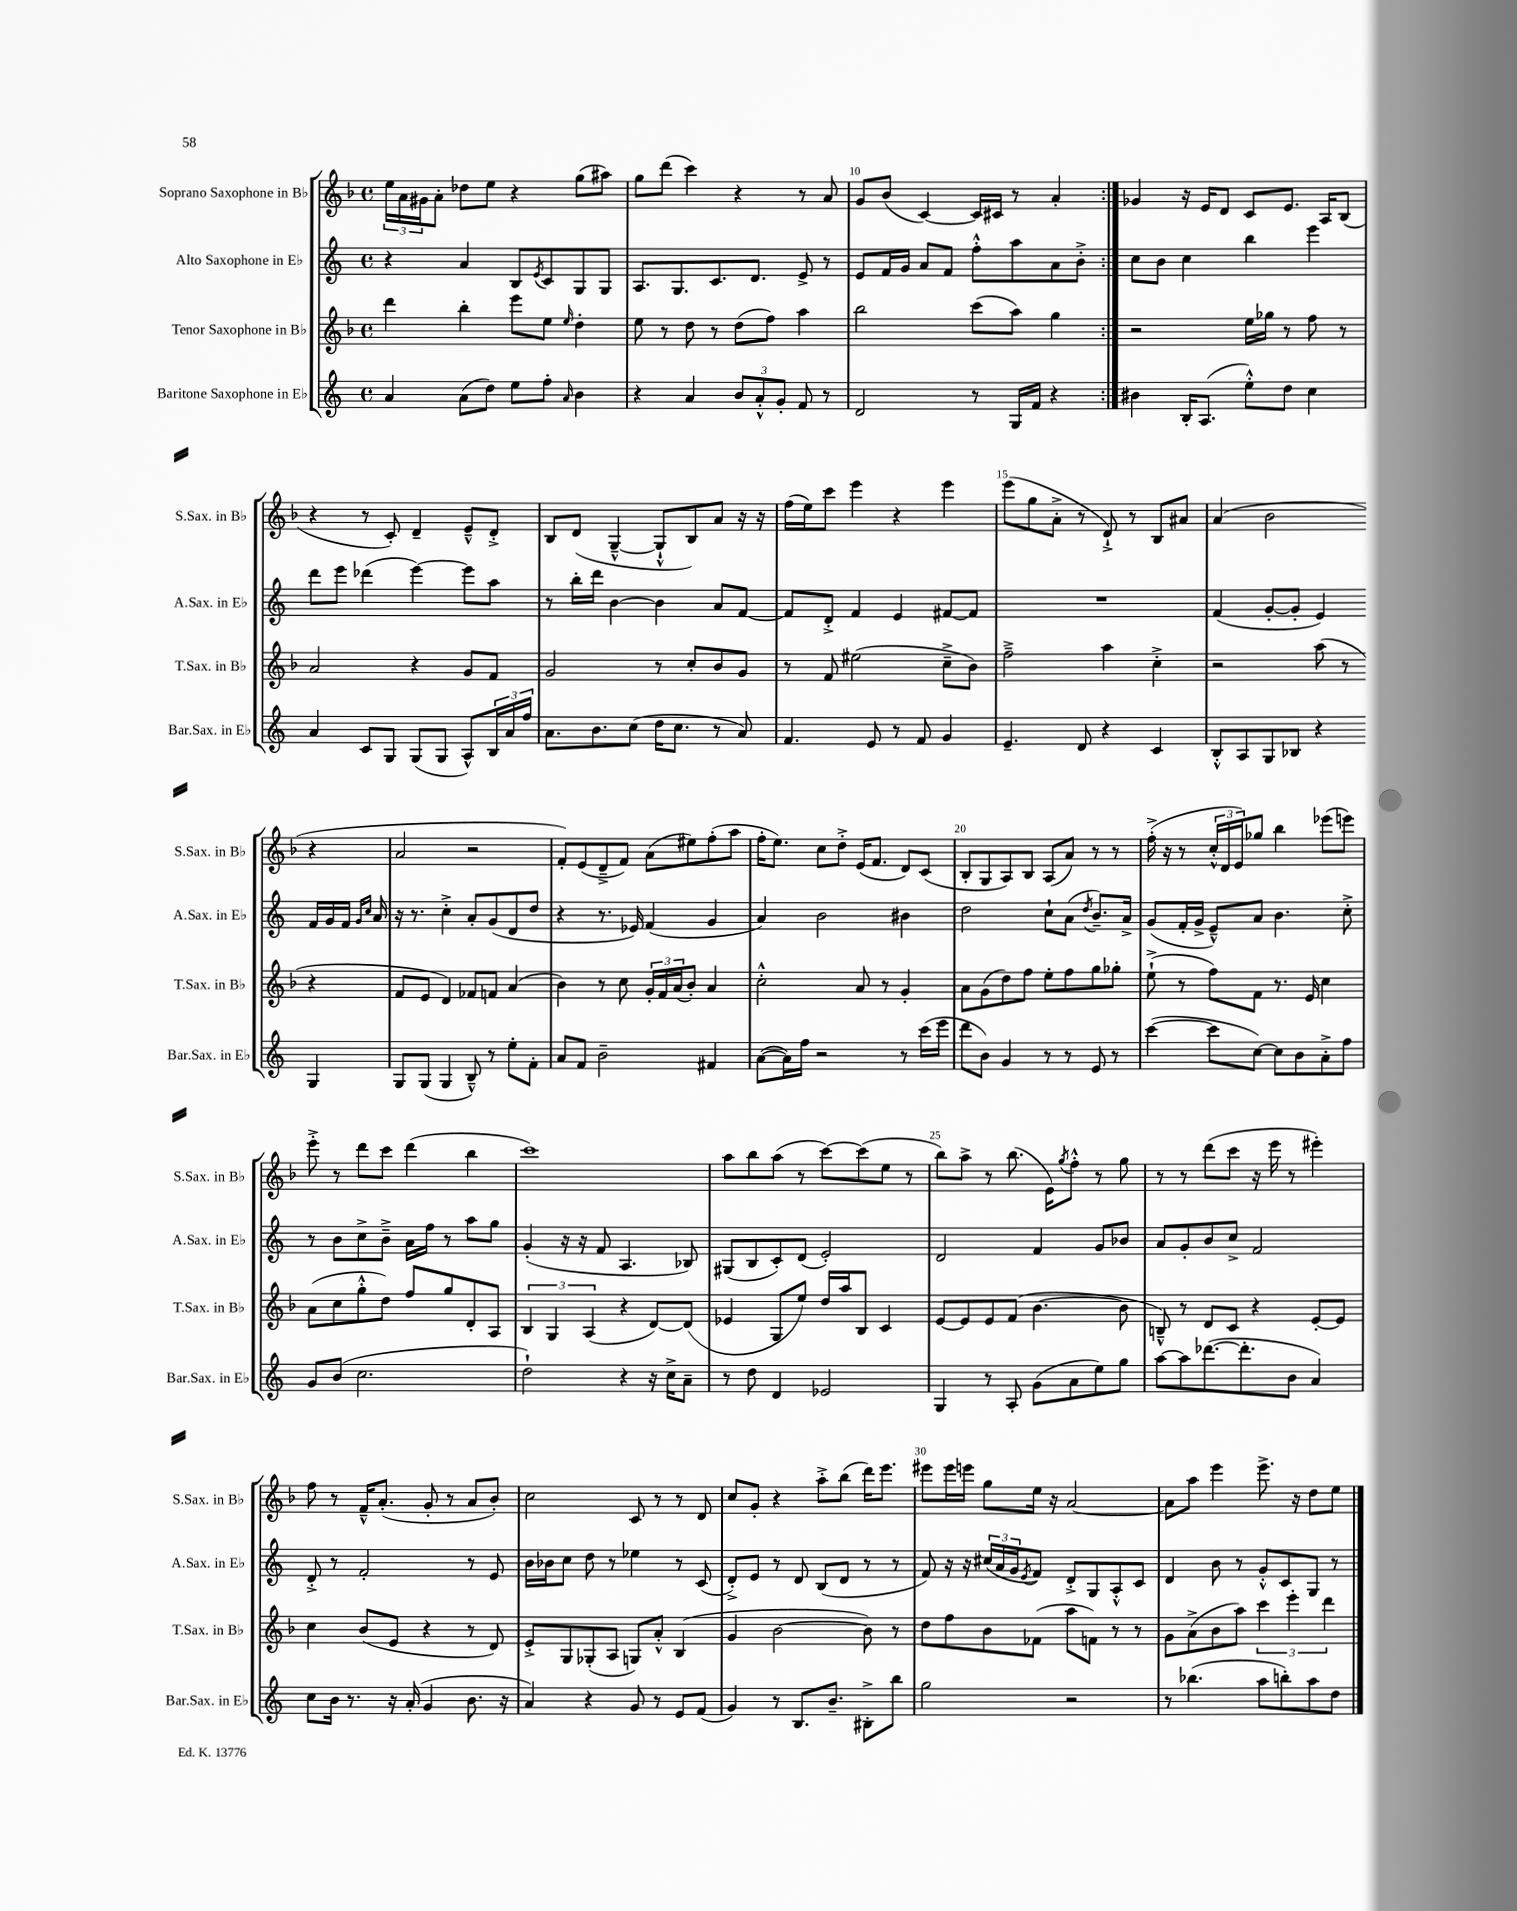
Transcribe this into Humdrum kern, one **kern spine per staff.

**kern	**kern	**kern	**kern
*part4	*part3	*part2	*part1
*staff4	*staff3	*staff2	*staff1
*I"Baritone Saxophone in E♭	*I"Tenor Saxophone in B♭	*I"Alto Saxophone in E♭	*I"Soprano Saxophone in B♭
*I'Bar.Sax. in E♭	*I'T.Sax. in B♭	*I'A.Sax. in E♭	*I'S.Sax. in B♭
*clefG2	*clefG2	*clefG2	*clefG2
*k[]	*k[b-]	*k[]	*k[b-]
*M4/4	*M4/4	*M4/4	*M4/4
*met(c)	*met(c)	*met(c)	*met(c)
=8	=8	=8	=8
4a/	4ddd\	4r	24ee\LL
.	.	.	24a\
.	.	.	24g#X\J
.	.	.	8a'\J
(8a\L	4bb-'\	4a/	8dd-X\L
8dd\J)	.	.	8ee\J
8ee\L	8eee\L	8B/L	4r
.	.	8qe/	.
8ff'\J	8ee\J	8c/	.
16qqa/	16qqee/	.	.
4b\	4dd'\	8G/	(8gg\L
.	.	8G/J	8aa#X\J)
=9	=9	=9	=9
4r	8ee\	8.A/L	8gg\L
.	8r	.	(8ddd\J
.	.	8.G/	.
4a/	8dd\	.	4ccc\)
.	8r	8.c/	.
12b/L	(8dd\L	.	4r
.	.	8.d/J	.
12a'^^/	.	.	.
.	8ff\J)	.	.
12g'/J	.	.	.
8f/	4aa\	8e^/	8r
8r	.	8r	8a/
=10	=10	=10	=10
2d/	2bb-\	8e/L	8g/L
.	.	16f/L	(8b-/J
.	.	16g/JJ	.
.	.	8a/L	[4c/)
.	.	8f/J	.
8r	(8ccc\L	8ff'^^\L	16c/LL]
.	.	.	16c#X/JJ
16G/LL	8aa\J)	8aa\	8r
16f/JJ	.	.	.
4r	4gg\	8a\	4a'/
.	.	8b'^\J	.
=11:|!	=11:|!	=11:|!	=11:|!
4b#X\	2r	8cc\L	4g-X/
.	.	8b\J	.
16B'/KL	.	4cc\	16r
(8.A/J	.	.	16e/KL
.	.	.	8d/J
8ee'^^\L)	16ee\LL	4bb\	8c/L
.	16gg-X\JJ	.	.
8dd\J	8r	.	8.e/J
4cc\	8ff\	4eee\	.
.	.	.	16A/KL
.	8r	.	(8B-/J
!!LO:LB:g=z
=12	=12	=12	=12
4a/	2a/	8ddd\L	4r
.	.	8eee\J	.
8c/L	.	(4ddd-X\	8r
8G/J	.	.	8c'/)
(8G/L	4r	[4eee\)	4d~/
8G/J	.	.	.
8A^^/L)	8g/L	8eee\L]	8e~^^/L
24B/L	8f/J	8aa\J	8d'^/J
24a/	.	.	.
24ff/JJ	.	.	.
=13	=13	=13	=13
8.a\L	2g/	8r	8B-/L
.	.	16bb'\LL	(8d/J
8.b\	.	16ddd\JJ	.
.	.	[4b\	[4G~^^/
(8cc\J	.	.	.
16dd\KL	8r	4b\]	8G`^^/L]
8.cc\J	.	.	.
.	8cc'/L	.	8B-/)
8r	8b-/	8a/L	8a/J
8a/)	8g/J	[8f/J	16r
.	.	.	16r
=14	=14	=14	=14
4.f/	8r	8f/L]	(16ff\LL
.	.	.	16ee\J)
.	8f/	8d'^/J	8ccc\J
.	(2ee#X\	4f/	4eee\
8e/	.	.	.
8r	.	4e/	4r
8f/	.	.	.
4g/	8cc~^\L	[8f#X/L	4eee\
.	8b-\J)	8f#/J]	.
=15	=15	=15	=15
4.e~/	2ff~^\	1r	(8eee\L
.	.	.	8gg\
.	.	.	8a'^\J
8d/	.	.	8r
4r	4aa\	.	8d`^/)
.	.	.	8r
4c/	4cc'^\	.	8B-/L
.	.	.	8a#X/J
=16	=16	=16	=16
8B'^^/L	2r	(4f/	(4a/
8A/	.	.	.
8G/	.	[8g'/L	2b-\
8B-X/J	.	8g'/J]	.
4r	(8aa\	4e/)	.
.	8r	.	.
4G/	4r	16f/LL	4r
.	.	16g/	.
.	.	16f/JJ	.
.	.	16qqg/LL	.
.	.	16qqcc/JJ	.
.	.	16a/	.
!!LO:LB:g=z
=17	=17	=17	=17
8G/L	8f/L	16r	2a/
.	.	8.r	.
(8G/J	8e/J	.	.
4G/	4d/)	4cc'^\	.
8B~^^/)	8f-X/L	8a'/L	2r
8r	8fn/J	(8g/	.
8ee'\L	(4a/	8d/	.
8f'\J	.	8dd/J	.
=18	=18	=18	=18
8a/L	4b-\)	4r	8f'/L)
8f/J	.	.	(8e/
2b~\	8r	8.r	8d~^/
.	8cc\	.	8f/J)
.	.	16e-X/)	.
.	24g'/LL	(4f/	(8a\L
.	24f/	.	.
.	(24a/J	.	.
.	8b-'/J)	.	8ee#X\)
4f#X/	4a/	4g/	(8ff'\
.	.	.	8aa\J
=19	=19	=19	=19
([8a\L	2cc'^^\	4a/)	16ff'\KL
.	.	.	8.ee\J)
16a\L])	.	.	.
16ff\JJ	.	.	.
2r	.	2b\	8cc\L
.	.	.	8dd'^\J
.	8a/	.	(16e/KL
.	.	.	8.f/J
.	8r	.	.
8r	4g'/	4b#X\	8d/L)
(16ccc\LL	.	.	(8c/J
16eee\JJ	.	.	.
=20	=20	=20	=20
8ddd\L	8a\L	2dd\	8B-'/L
8b\J)	(8g\	.	8G/
4g/	8dd\)	.	8A/)
.	8ff\J	.	8B-/J
8r	8ee'\L	8cc`\L	(8A/L
8r	8ff\	(8a\J	8a/J)
.	.	8qdd/	.
8e/	8gg\	8.b~/L)	8r
8r	8gg-X'\J	.	8r
.	.	16a^/Jk	.
=21	=21	=21	=21
([4ccc\	(8ee`^\	(8g/L	(16ff'^\
.	.	.	16r
.	8r	16f'/L	8r
.	.	16g^/JJ	.
8ccc\L]	8ff\L)	8e~^^/L)	24cc'^^/LL
.	.	.	24d/
.	.	.	24e/J)
[8cc\J)	8f\J	8a/J	8gg-X/J
8cc\L]	8.r	4.b\	4bb-\
8b\	.	.	.
.	16e/	.	.
8a'^\	4cc\	.	(8eee-X\L
8ff\J	.	8cc'^\	8eeen\J)
!!LO:LB:g=z
=22	=22	=22	=22
8g/L	(8a\L	8r	8eee'^\
(8b/J	8cc\	8b\L	8r
2.cc\	8gg'^^\	8cc^\	8ddd\L
.	8dd\J)	8b~^\J	8ccc\J
.	8ff/L	16a\LL	(4ddd\
.	.	16ff\JJ	.
.	8gg/	8r	.
.	8d'/	8aa\L	4bb-\
.	8A/J	8gg\J	.
=23	=23	=23	=23
2dd`\)	6B-/	(4g'/	1ccc)
.	6G/	.	.
.	.	16r	.
.	.	16r	.
.	(6A/	.	.
.	.	8f/	.
4r	4r	4.A/	.
16r	[8d/L)	.	.
16cc^\KL	.	.	.
8a~\J	(8d/J]	8B-X/)	.
=24	=24	=24	=24
8r	4e-X/	(8G#X/L	8aa\L
8dd\	.	8B/	8bb-\
4d/	8G/L	8c'/)	(8aa\J
.	8ee/J)	(8d/J	8r
2e-X/	16dd/LL	2e'/)	[8ccc\L)
.	16aa/J	.	.
.	8B-/J	.	(8ccc\]
.	4c/	.	8ee\J
.	.	.	8r
=25	=25	=25	=25
4G/	[8e/L	2d/	8bb-\L)
.	8e/]	.	8aa^\J
8r	8e/	.	8r
8A'/	(8f/J	.	(8.bb-\
(8g\L	[4.b-\	4f/	.
.	.	.	16e\KL)
.	.	.	8qgg/
8a\	.	.	8ff'^^\J
8ee\)	.	8g/L	8r
8gg\J	8b-\]	8b-X/J	8gg\
=26	=26	=26	=26
[8aa\L	8Bn~^^/)	8a/L	8r
8aa\]	8r	8g'/	8r
([8.ddd-X\	8d/L	8b/	(8ddd\L
.	8c/J	8cc^/J	8ccc\J
8.ddd-'\]	.	.	.
.	4r	2f/	16r
.	.	.	16eee\
8b\J	.	.	8r
4a/)	[8e'/L	.	4eee#X'\)
.	8e/J]	.	.
!!LO:LB:g=z
=27	=27	=27	=27
8cc\L	4cc\	8d'^/	8ff\
16b\Jk	.	8r	8r
8.r	.	.	.
.	(8b-/L	2f'/	16f~^^/KL
.	.	.	(8.a'/J
16r	8e/J	.	.
(16a'/	.	.	.
4g/	4r	.	8g'/
.	.	.	8r
8.b\	8r	8r	8a/L
.	8d/)	8e/	8b-'/J)
16r	.	.	.
=28	=28	=28	=28
4a/)	8e'^/L	16b\LL	2cc\
.	.	16b-X\J	.
.	8G/	8cc\J	.
4r	(8G-X'/	8dd\	.
.	8A/J	8r	.
8g/	8Gn/L)	4ee-X\	8c/
8r	8a'^^/J	.	8r
8e/L	(4B-/	8r	8r
(8f/J	.	(8c/	8d/
=29	=29	=29	=29
4g/)	4g/	8d'^/L)	8cc/L
.	.	8e/J	8g'/J
8r	[2b-\	8r	4r
8.B/L	.	8d/	.
.	.	(8B/L	8aa'^\L
8.b~/J	.	.	.
.	.	8d/J	(8bb-\J
8B#X'^\L	8b-\])	8r	16ddd\KL)
.	.	.	8.eee\J
8bb\J	8r	8r	.
=30	=30	=30	=30
2gg\	8dd\L	8f/)	8eee#X\L
.	8ff\	16r	16eee#\L
.	.	16r	16eeen\JJ
.	8b-\	(24cc#X/LL	8gg\L
.	.	24a/	.
.	.	24g/J	.
.	.	8qe/	.
.	(8f-X\J	8f/J)	16ee\Jk
.	.	.	16r
2r	8aa\L	8d'^/L	[2a/
.	8fn\J)	8G/	.
.	8r	8A'^^/	.
.	8r	8c/J	.
=31	=31	=31	=31
8r	8g\L	4d/	8a\L]
(4.bb-X\	(8a^\	.	8aa\J
.	8b-\	8b\	4eee\
.	8aa\J)	8r	.
8aa\L	6ccc\	8g'^^/L	8.eee^\
8bbn'\)	.	8c/	.
.	6eee'\	.	.
.	.	.	16r
8aa\	.	8G/J	8dd\L
.	6ddd\	.	.
8dd\J	.	8r	8ee\J
==	==	==	==
*-	*-	*-	*-
